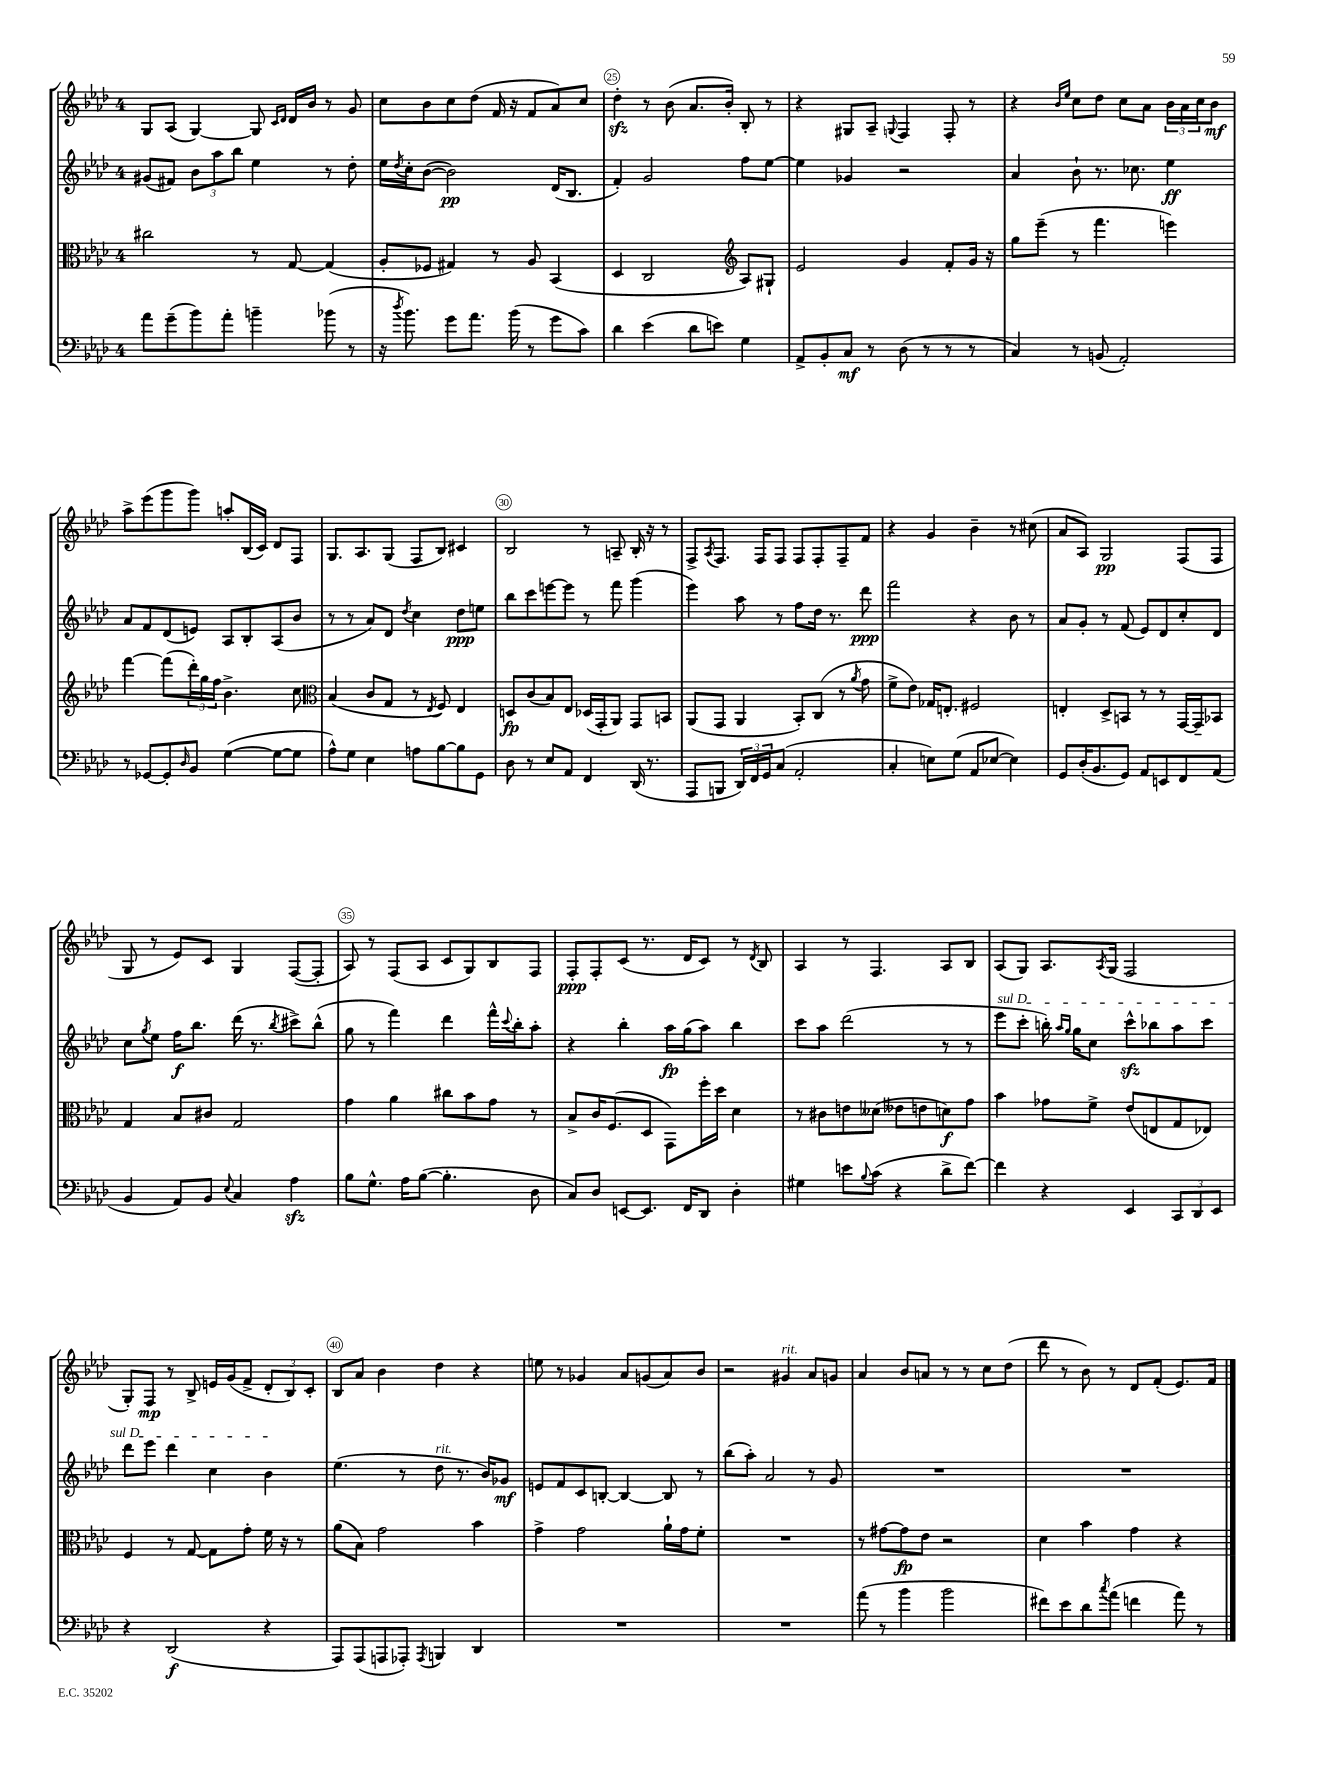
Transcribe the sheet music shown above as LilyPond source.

<<
\new StaffGroup <<
\new Staff = "s0" {
    \clef treble \key aes \major \once \override Staff.TimeSignature.style = #'single-digit \time 4/4
    g8 aes8( g4~) g8 \grace { c'16 des'16 } des'16 bes'16 r8 g'8 |
    c''8 bes'8 c''8 des''8( f'16 r16 f'8 aes'8) c''8 |
    des''4-.\sfz r8 bes'8( aes'8. bes'16-.) bes8-. r8 |
    r4 gis8 aes8-- \appoggiatura { g8 } f4 f8-. r8 |
    r4 \grace { bes'16 ees''16 } c''8 des''8 c''8 aes'8 \tuplet 3/2 { bes'16 aes'16 c''16 } bes'8\mf |
    aes''8-> ees'''8( g'''8 g'''8) a''8-. bes16( c'16) des'8 f8 |
    g8. aes8. g8( f8 bes8) cis'4 |
    bes2 r8 a8-- bes16-. r16 r8 |
    f8-> \acciaccatura { aes8 } f8. f16 f8 f8 f8-. f8-- f'8 |
    r4 g'4 bes'4-- r8 cis''8( |
    aes'8 aes8) g2\pp f8( f8 |
    g8 r8 ees'8) c'8 g4 f8~( f8-. |
    aes8) r8 f8( aes8 c'8 g8) bes8 f8 |
    f8-.\ppp f8-. c'8( r8. des'16 c'8) r8 \acciaccatura { des'8 } bes8 |
    aes4 r8 f4. aes8 bes8 |
    aes8( g8) aes8. \acciaccatura { aes8 } g16( f2 |
    g8-.) f8\mp r8 bes8-> e'16 g'16( f'8-> \tuplet 3/2 { des'8-. bes8) c'8-. } |
    bes8 aes'8 bes'4 des''4 r4 |
    e''8 r8 ges'4 aes'8 g'8( aes'8) bes'8 |
    r2 gis'4^\markup { \italic "rit." } aes'8 g'8 |
    aes'4 bes'8 a'8 r8 r8 c''8 des''8( |
    des'''8 r8 bes'8) r8 des'8 f'8-.( ees'8.) f'16 \bar "|." |
}
\new Staff = "s1" {
    \clef treble \key aes \major \once \override Staff.TimeSignature.style = #'single-digit \time 4/4
    gis'8( fis'8) \tuplet 3/2 { bes'8 aes''8 bes''8 } ees''4 r8 des''8-. |
    ees''16 \acciaccatura { des''8 } c''16-. bes'8~( bes'2\pp) des'16( bes8. |
    f'4-.) g'2 f''8 ees''8~ |
    ees''4 ges'4 r2 |
    aes'4 bes'8-! r8. ces''8. ees''4\ff |
    aes'8 f'8 des'8( e'8) aes8 bes8-. aes8( bes'8 |
    r8 r8 aes'8) des'8 \acciaccatura { des''8 } c''4 des''8\ppp e''8 |
    bes''8 c'''8 e'''8~ e'''8 r8 f'''8 g'''4( |
    ees'''4) aes''8 r8 f''8 des''16 r8. des'''8\ppp |
    f'''2 r4 bes'8 r8 |
    aes'8 g'8-. r8 f'8( ees'8) des'8 c''8-. des'8 |
    c''8 \acciaccatura { g''8 } ees''8 f''16\f bes''8. des'''16( r8. \acciaccatura { bes''8 } cis'''8->) bes''8-^( |
    g''8 r8 f'''4) des'''4 f'''16-^ \appoggiatura { c'''8 } bes''16-. aes''8-. |
    r4 bes''4-. aes''16\fp g''16( aes''8) bes''4 |
    c'''8 aes''8 des'''2( r8 r8 |
    \once \override TextSpanner.bound-details.left.text = \markup { \italic "sul D" } ees'''8\startTextSpan c'''8-. b''16-.) \grace { aes''16 g''16 } g''16 c''8 c'''8-^\sfz bes''8 aes''8 c'''8 |
    des'''8 ees'''8 des'''4 c''4 bes'4\stopTextSpan |
    ees''4.( r8 des''8^\markup { \italic "rit." } r8. bes'16) ges'8\mf |
    e'8 f'8 c'8 b8~-. b4~ b8 r8 |
    bes''8( aes''8-.) aes'2 r8 g'8 |
    R1 |
    R1 \bar "|." |
}
\new Staff = "s2" {
    \clef alto \key aes \major \once \override Staff.TimeSignature.style = #'single-digit \time 4/4
    cis''2 r8 g8~ g4( |
    aes8-. fes8 gis4) r8 aes8 bes,4( |
    des4 c2 \clef treble aes8) gis8-! |
    ees'2 g'4 f'8-. g'16 r16 |
    g''8 ees'''8--( r8 f'''4. e'''4) |
    f'''4~ f'''8( \tuplet 3/2 { des'''16-.) g''16 f''16 } bes'4.-> c''8 |
    \clef alto bes4( c'8 g8 r8 \acciaccatura { ees8 } f8) ees4 |
    d8\fp c'8( bes8) ees8 des16( g,16-. aes,8) g,8 b,8 |
    aes,8( g,8 aes,4 bes,8-.) c8( r8 \acciaccatura { aes'8 } g'8 |
    f'8-> ees'8) ges16 e8.-. fis2 |
    e4-. des8-> b,8 r8 r8 g,16~ g,16-- bes,8 |
    g4 bes8 cis'8 g2 |
    g'4 aes'4 cis''8 bes'8 g'8 r8 |
    bes8-> c'16 f8.( des8 g,8) f''16-. des''16 des'4 |
    r8 cis'8 e'8 deses'8( eeses'8 e'8 d'8\f) g'8 |
    bes'4 ges'8 f'8-> ees'8( e8 g8 ees8) |
    f4 r8 g8~ g8 g'8-. f'16 r16 r8 |
    aes'8( bes8) g'2 bes'4 |
    g'4-> g'2 aes'16-! g'16 f'8-. |
    R1 |
    r8 gis'8~ gis'8\fp ees'8 r2 |
    des'4 bes'4 g'4 r4 \bar "|." |
}
\new Staff = "s3" {
    \clef bass \key aes \major \once \override Staff.TimeSignature.style = #'single-digit \time 4/4
    aes'8 g'8--( bes'8) aes'8-. b'4-- bes'8( r8 |
    r16 \acciaccatura { des''8 } bes'8.) g'8 aes'8. bes'16( r8 g'8 c'8) |
    des'4 ees'4( des'8 e'8) g4 |
    aes,8-> bes,8-. c8\mf r8 des8( r8 r8 r8 |
    c4) r8 b,8( aes,2-.) |
    r8 ges,8~ ges,8-. \grace { des16 } bes,8 g4~( g8~ g8 |
    aes8-^) g8 ees4 a8 bes8~ bes8 g,8 |
    des8 r8 ees8 aes,8 f,4 des,16( r8. |
    aes,,8 b,,8 \tuplet 3/2 { des,16) f,16 g,16 } c8( aes,2-. |
    c4-. e8) g8( aes,8 ees8~ ees4) |
    g,8 des16-.( bes,8. g,8) aes,8 e,8 f,8 aes,8( |
    bes,4 aes,8) bes,8 \appoggiatura { ees8 } c4 aes4\sfz |
    bes8 g8.-^ aes16 bes8~( bes4.-. des8 |
    c8) des8 e,8~ e,8. f,16 des,8 des4-. |
    gis4 e'8 \appoggiatura { bes8 } c'8( r4 des'8-> f'8~) |
    f'4 r4 ees,4 \tuplet 3/2 { c,8 des,8 ees,8 } |
    r4 des,2\f( r4 |
    aes,,8) aes,,8( a,,8 aes,,8-.) \acciaccatura { aes,,8 } b,,4 des,4 |
    R1 |
    R1 |
    aes'8( r8 bes'4 bes'2 |
    fis'8) ees'8 des'8 \acciaccatura { c''8 } aes'8( f'4 aes'8) r8 \bar "|." |
}
>>
>>
\layout { \context { \Score currentBarNumber = #23 \override BarNumber.break-visibility = ##(#f #t #t) barNumberVisibility = #(every-nth-bar-number-visible 5) \override BarNumber.stencil = #(make-stencil-circler 0.1 0.3 ly:text-interface::print) } }
